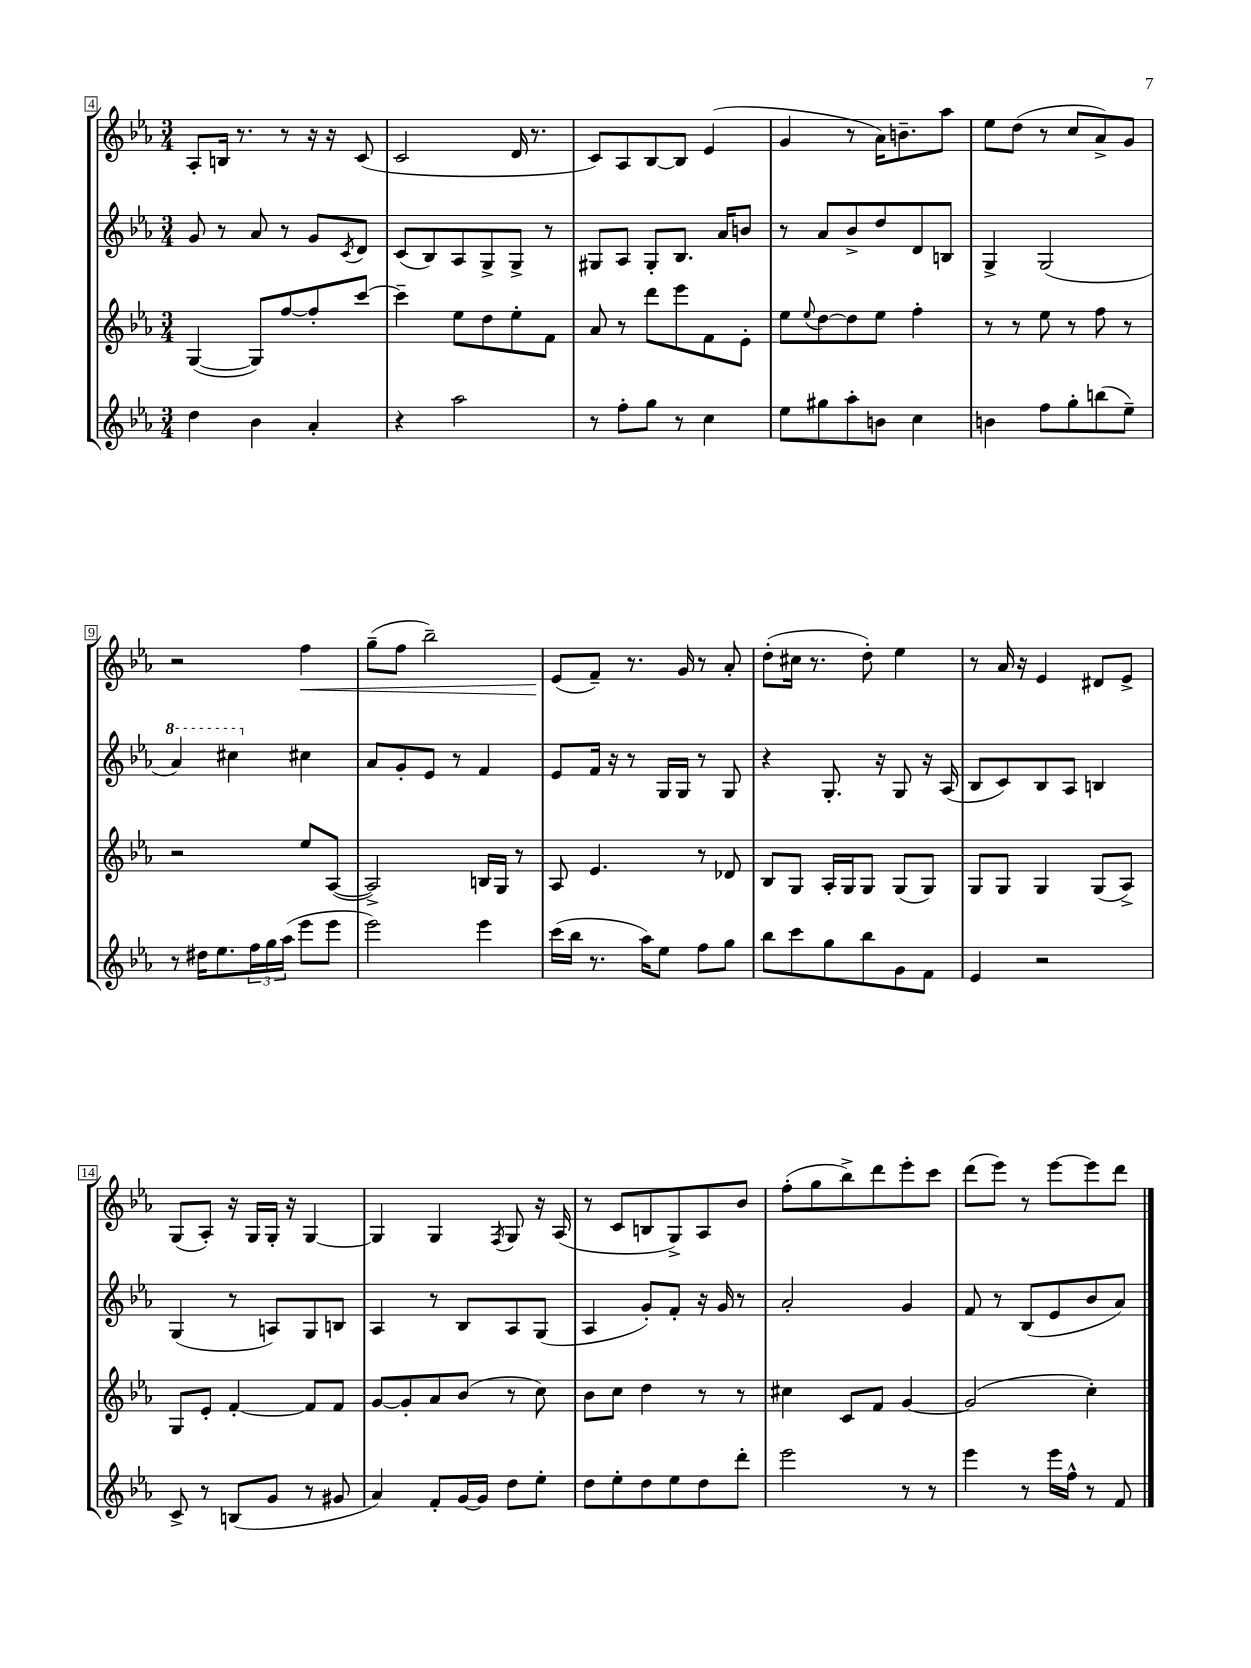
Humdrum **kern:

**kern	**kern	**kern	**kern
*staff4	*staff3	*staff2	*staff1
*clefG2	*clefG2	*clefG2	*clefG2
*k[b-e-a-]	*k[b-e-a-]	*k[b-e-a-]	*k[b-e-a-]
*M3/4	*M3/4	*M3/4	*M3/4
4dd\	([4G/	8g/	8A-'/L
.	.	8r	16B/Jk
.	.	.	8.r
4b-\	8G/]L)	8a-/	.
.	[8ff/	8r	8r
4a-'/	8ff'/]	8g/L	16r
.	.	.	16r
.	.	8qc/	.
.	[8ccc/J	8d/J	(8c/
=	=	=	=
4r	4ccc~\]	(8c/L	2c/
.	.	8B-/)	.
2aa-\	8ee-\L	8A-/	.
.	8dd\	8G^/	.
.	8ee-'\	8G^/J	16d/
.	.	.	8.r
.	8f\J	8r	.
=	=	=	=
8r	8a-/	8G#/L	8c/L)
8ff'\L	8r	8A-/J	8A-/
8gg\J	8ddd\L	8G#'/L	[8B-/
8r	8eee-\	8.B-/J	8B-/]J
4cc\	8f\	.	(4e-/
.	.	16a-/LK	.
.	8e-'\J	8b/J	.
=	=	=	=
8ee-\L	8ee-\L	8r	4g/
.	8qqee-/	.	.
8gg#\	[8dd\	8a-/L	.
8aa-'\	8dd\]	8b-^/	8r
8b\J	8ee-\J	8dd/	16a-\LK)
.	.	.	8.b~\
4cc\	4ff'\	8d/	.
.	.	8B/J	8aa-\J
=	=	=	=
4b\	8r	4G^/	8ee-\L
.	8r	.	(8dd\J
8ff\L	8ee-\	(2G/	8r
8gg'\	8r	.	8cc/L
(8bb\	8ff\	.	8a-^/)
8ee-~\J)	8r	.	8g/J
=	=	=	=
8r	2r	4aa-/)	2r
16dd#\LK	.	.	.
8.ee-\	.	.	.
.	.	4ccc#\	.
24ff\L	.	.	.
24gg\	.	.	.
(24aa-\JJ	.	.	.
8eee-\L	8ee-/L	4cc#\	4ff\
8eee-\J	([8A-/J	.	.
=	=	=	=
2eee-\)	2A-^/])	8a-/L	(8gg~\L
.	.	8g'/	8ff\J
.	.	8e-/J	2bb-~\)
.	.	8r	.
4eee-\	16B/LL	4f/	.
.	16G/JJ	.	.
.	8r	.	.
=	=	=	=
(16ccc\LL	8A-/	8e-/L	(8e-/L
16bb-\JJ	.	.	.
8.r	4.e-/	16f/Jk	8f~/J)
.	.	16r	.
.	.	8r	8.r
16aa-\LK)	.	.	.
8ee-\J	.	16G/LL	.
.	.	16G/JJ	16g/
8ff\L	8r	8r	8r
8gg\J	8d-/	8G/	8a-'/
=	=	=	=
8bb-\L	8B-/L	4r	(8dd'\L
8ccc\	8G/J	.	16cc#\Jk
.	.	.	8.r
8gg\	16A-'/LL	8.G'/	.
.	16G/J	.	.
8bb-\	8G/J	.	8dd'\)
.	.	16r	.
8g\	(8G/L	8G/	4ee-\
8f\J	8G/J)	16r	.
.	.	(16A-/	.
=	=	=	=
4e-/	8G/L	8B-/L	8r
.	8G/J	8c/)	16a-/
.	.	.	16r
2r	4G/	8B-/	4e-/
.	.	8A-/J	.
.	(8G/L	4B/	8d#/L
.	8A-^/J)	.	8e-^/J
=	=	=	=
8c^/	8G/L	(4G/	(8G/L
8r	8e-'/J	.	8A-'/J)
(8B/L	[4f'/	8r	16r
.	.	.	16G/LL
8g/J	.	8A/L)	16G'/JJ
.	.	.	16r
8r	8f/]L	8G/	[4G/
8g#/	8f/J	8B/J	.
=	=	=	=
4a-/)	[8g/L	4A-/	4G/]
.	8g'/]	.	.
8f'/L	8a-/	8r	4G/
[16g/L	(8b-/J	8B-/L	.
16g/]JJ	.	.	.
.	.	.	8qF/
8dd\L	8r	8A-/	8G/
8ee-'\J	8cc\)	(8G/J	16r
.	.	.	(16A-/
=	=	=	=
8dd\L	8b-\L	4A-/	8r
8ee-'\	8cc\J	.	8c/L
8dd\	4dd\	8g'/L)	8B/
8ee-\	.	8f'/J	8G^/)
8dd\	8r	16r	8A-/
.	.	16g/	.
8ddd'\J	8r	8r	8b-/J
=	=	=	=
2eee-\	4cc#\	2a-'/	(8ff'\L
.	.	.	8gg\
.	8c/L	.	8bb-^\)
.	8f/J	.	8ddd\
8r	[4g/	4g/	8eee-'\
8r	.	.	8ccc\J
=	=	=	=
4eee-\	(2g/]	8f/	(8ddd\L
.	.	8r	8eee-\J)
8r	.	(8B-/L	8r
16eee-\LL	.	8e-/	[8eee-\L
16ff^^\JJ	.	.	.
8r	4cc'\)	8b-/	8eee-\]
8f/	.	8a-/J)	8ddd\J
==	==	==	==
*-	*-	*-	*-
